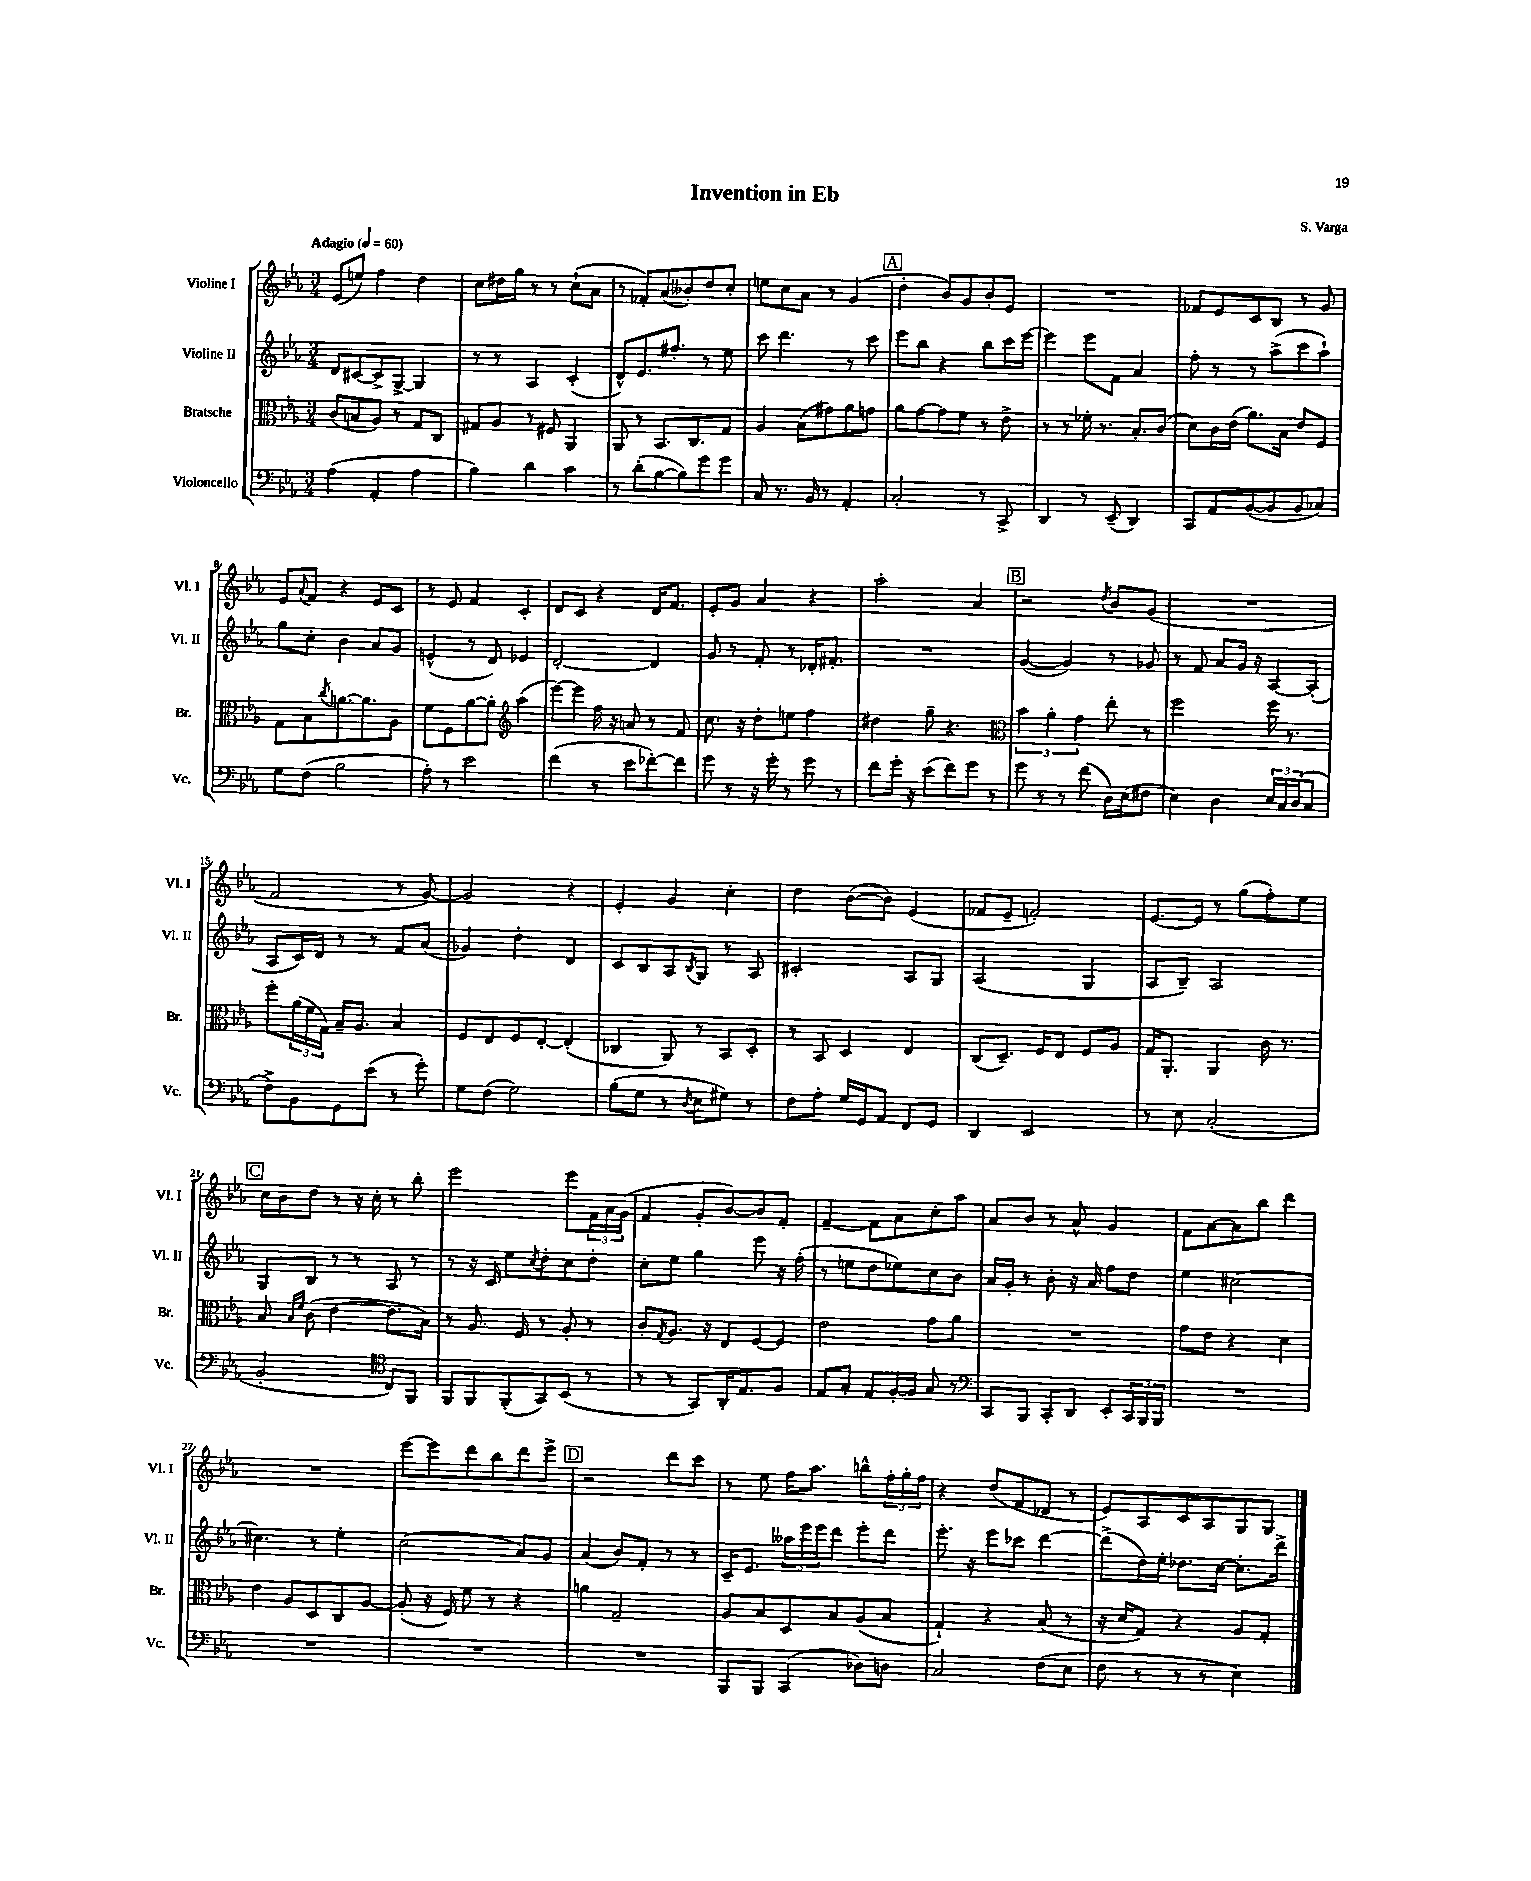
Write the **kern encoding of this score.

**kern	**kern	**kern	**kern
*part4	*part3	*part2	*part1
*staff4	*staff3	*staff2	*staff1
*I"Violoncello	*I"Bratsche	*I"Violine II	*I"Violine I
*I'Vc.	*I'Br.	*I'Vl. II	*I'Vl. I
*clefF4	*clefC3	*clefG2	*clefG2
*k[b-e-a-]	*k[b-e-a-]	*k[b-e-a-]	*k[b-e-a-]
*M3/4	*M3/4	*M3/4	*M3/4
*MM60	*MM60	*MM60	*MM60
=1	=1	=1	=1
!	!	!	!LO:TX:a:B:t=Adagio
(4A-\	(8c/L	8d/L	(8e-/L
.	8Bn/	[8c#X/	8een/J)
4AA-'/	8A-/J)	8c#^/]	4ff\
.	8r	[8G^/J	.
4A-\	8G/L	4G/]	4dd\
.	8C/J	.	.
=2	=2	=2	=2
4B-\)	8G#X/L	8r	8cc\L
.	8A-/J	8r	16dd#X\L
.	.	.	16gg\JJ
4d\	8r	4A-/	8r
.	8F#X/	.	8r
4c\	4AA-/	(4c'/	(8cc`\L
.	.	.	8a-\J
=3	=3	=3	=3
8r	8AA-/	8d^^/L)	8r
(8d'\L	8r	8.e-/	8f-X'/L)
[8B-\	8.BB-/L	.	(8a-/
.	.	8.ff#X'/J	.
8B-\])	.	.	8b--X'/)
.	8.C/	.	.
8g\	.	8r	8dd/
8g\J	8G/J	8ee-\	8cc'/J
=4	=4	=4	=4
8C/	4A-/	8ccc\	8een\L
8.r	.	4.ddd\	8cc\
.	(8B-\L	.	8a-\J
16BB-/	.	.	.
8r	8g#X\)	.	8r
4AA-'/	8a-\	8r	(4g/
.	8gn\J	8ccc\	.
!!LO:REH:place=s1:t=A
=5	=5	=5	=5
2C'/	8a-\L	8eee-\L	4dd'\
.	[8g\	8bb-\J	.
.	8g\]	4r	8b-/L)
.	8f\J	.	8g/
8r	8r	8bb-\L	8b-'/
8CC^/	8e-^\	16ccc\L	8e-/J
.	.	[16eee-\JJ	.
=6	=6	=6	=6
4DD/	8r	4eee-\]	2.r
.	8r	.	.
8r	16f-X'\	8eee-\L	.
.	8.r	.	.
(8EE-~/	.	8f\J	.
4DD/)	8.B-'/L	4a-/	.
.	(16c/Jk	.	.
=7	=7	=7	=7
8CC/L	8d\L)	8ff'\	8f-X/L
8AA-/	16c\L	8r	8e-/
.	(16e-\JJ	.	.
([8BB-/	8.a-\L)	8r	8c/
8BB-/]	.	(8aa-^\L	8B-/J
.	16B-\Jk	.	.
8BB-/	8e-/L	8ccc\	8r
8C-X/J)	8F/J	8aa-`\J)	8g/
!!LO:LB:g=z
=8	=8	=8	=8
8G\L	8G\L	8gg\L	8e-/L
.	.	.	8qqa-/
(8F\J	8B-\	8cc'\J	8f/J
.	8qcc/	.	.
2B-\	[8.an\	4b-\	4r
.	8.a\]	.	.
.	.	8a-/L	8e-/L
.	8A-\J	8g/J	8c/J
=9	=9	=9	=9
8A-'\)	8f\L	(4en^^/	8r
8r	8F\	.	8e-/
2e-\	[8a-\	8r	4f/
.	8a-'\J]	8d/)	.
*	*clefG2	*	*
.	(4aa-\	4e-X/	4c'/
=10	=10	=10	=10
(4f\	[8eee-\L)	[2d'/	8d/L
.	8eee-\J]	.	8c/J
8r	16ff\	.	4r
.	16r	.	.
8e-\L	8an/	.	.
[8f-X'\)	8r	4d/]	16d/KL
.	.	.	8.f/J
8f-\J]	8f/	.	.
=11	=11	=11	=11
8g\	8.cc\	8g/	8e-'/L
8r	.	8r	8g/J
.	16r	.	.
16r	8dd'\L	8f'/	4a-/
16g'\	.	.	.
8r	8een\J	8r	.
8g\	4ff\	16d-X'/KL	4r
.	.	8.f#X'/J	.
8r	.	.	.
=12	=12	=12	=12
8f\L	4dd#X\	2.r	2aa-'\
16g'\Jk	.	.	.
16r	.	.	.
(8e-\L	8gg~\	.	.
8f\)	4.r	.	.
8g\J	.	.	4a-/
8r	.	.	.
!!LO:REH:place=s1:t=B
=13	=13	=13	=13
*	*clefC3	*	*
8g\	6b-\	([4g/	2r
8r	.	.	.
.	6a-'\	.	.
8r	.	4g/])	.
.	6g\	.	.
(8f\	.	.	.
.	.	.	8qdd/
16D\LL)	8ee-'\	8r	8b-/L
(16E-\J	.	.	.
8F#X\J	8r	8g-X/	(8g/J
=14	=14	=14	=14
4E-\)	2ff\	8r	2.r
.	.	8f/	.
4D\	.	8a-/L	.
.	.	16g/Jk	.
.	.	16r	.
24E-/LL	16ff\	[8A-/L	.
24C/	.	.	.
.	8.r	.	.
(24D/J	.	.	.
8C/J	.	(8A-'/J]	.
!!LO:LB:g=z
=15	=15	=15	=15
8F^\L)	8ff'\L	8A-/L	2f/
8BB-\	(24a-\L	16c/L)	.
.	24f\	.	.
.	.	16d/JJ	.
.	24G\JJ)	.	.
8GG\	16B-~/KL	8r	.
.	8.A-/J	.	.
(8e-\J	.	8r	.
8r	4B-/	8f/L	8r
8g'\)	.	(8a-/J	[8g/)
=16	=16	=16	=16
8G\L	8F/L	4g-X/)	2g/]
(8F\J	8E-/	.	.
2G\)	8F/	4dd'\	.
.	[8E-'/J	.	.
.	(4E-'/]	4d/	4r
=17	=17	=17	=17
(8B-\L	4C-X/	8c/L	4e-'/
8G\J	.	8B-/	.
8r	8AA-/)	8A-/	4g/
8qD/	.	8qB-/	.
8E-\L	8r	8G/J	.
8G#X\J)	8BB-/L	8r	4cc'\
8r	8D'/J	8A-/	.
=18	=18	=18	=18
8F\L	8r	2c#X'/	4dd\
8A-'\J	8BB-/	.	.
16G/LL	4D/	.	([8b-\L
16GG/J	.	.	.
8AA-/J	.	.	8b-\J])
8FF/L	4E-/	8A-/L	(4e-/
8GG/J	.	8G/J	.
=19	=19	=19	=19
4DD/	(8C/L	(2A-/	8f-X/L
.	8.D~/J)	.	8e-~/J
2EE-/	.	.	2fn'/)
.	16F/KL	.	.
.	8E-/J	.	.
.	8F/L	4G/	.
.	8A-/J	.	.
=20	=20	=20	=20
8r	16G/KL	8A-/L	[8.e-/L
.	8.AA-'/J	.	.
8E-\	.	8B-~/J)	.
.	.	.	16e-/Jk]
(2C'/	4AA-/	2A-/	8r
.	.	.	(8gg\L
.	16c\	.	8ff'\)
.	8.r	.	.
.	.	.	8ee-\J
!!LO:LB:g=z
!!LO:REH:place=s1:t=C
=21	=21	=21	=21
2BB-'/	8B-/	8G/L	16cc\LL
.	.	.	16b-\J
.	16qqB-/LL	.	.
.	16qqf/JJ	.	.
.	(8c\	8B-/J	8dd\J
.	[4e-\	8r	8r
.	.	8r	16r
.	.	.	16cc'\
*clefC4	*	*	*
8C/L)	8.e-\L]	8A-/	8r
8FF/J	.	8r	8bb-'\
.	16B-\Jk)	.	.
=22	=22	=22	=22
8FF/L	8r	8r	2eee-\
8FF/	8.A-/	16r	.
.	.	16c/	.
(8FF'/	.	8ee-\L	.
.	16F/	.	.
.	.	8qcc/	.
8GG/)	8r	8dd'\	.
(8BB-/J	8A-'/	8cc\	8eee-\L
8r	8r	8dd'\J	24f\L
.	.	.	24a-\
.	.	.	(24g\JJ
=23	=23	=23	=23
8r	8c'/L	8cc'\L	4f/
.	8qG/	.	.
8r	8.A-/J	8ee-\J	.
8GG/L)	.	4gg\	8g'/L
.	16r	.	.
16AA-'/K	8E-/L	.	[8b-/)
8.E-/	.	.	.
.	[8F/	8eee-\	8b-/]
8F/J	8F/J]	16r	8f'/J
.	.	(16ff'\	.
=24	=24	=24	=24
8E-/L	2e-\	8r	[4f~/
8G'/J	.	8een\L	.
8E-/L	.	8dd\	8f\L]
[16F'/L	.	8ee-X\)	8a-\
16F/JJ]	.	.	.
8G/	8g\L	8cc\	8cc'\
8r	8a-\J	8b-\J	8aa-\J
=25	=25	=25	=25
*clefF4	*	*	*
8CC/L	2.r	16a-/LL	8a-/L
.	.	16g'/JJ	.
8BBB-/J	.	8r	8b-/J
8CC'/L	.	8b-'\	8r
8DD/J	.	16r	8a-^^/
.	.	16a-/	.
8EE-'/L	.	8ff\L	4g/
24CC/L	.	8dd\J	.
24BBB-/	.	.	.
24BBB-/JJ	.	.	.
=26	=26	=26	=26
2.r	8g\L	4ee-\	8f\L
.	8e-\J	.	[8a-\
.	4r	[2cc#X\	8a-\]
.	.	.	8bb-\J
.	4d\	.	4ddd\
!!LO:LB:g=z
=27	=27	=27	=27
2.r	4e-\	4.cc#X\]	2.r
.	8A-/L	.	.
.	8D/	8r	.
.	8C/	4ee-'\	.
.	[8A-/J	.	.
=28	=28	=28	=28
2.r	(8A-'/]	(2cc\	[8eee-\L
.	16r	.	8eee-\]
.	16F/)	.	.
.	8f\	.	8ddd\
.	8r	.	8bb-\
.	4r	8a-/L)	8ddd\
.	.	8g/J	8eee-^\J
!!LO:REH:place=s1:t=D
=29	=29	=29	=29
2.r	4an\	(4a-/	2r
.	2G~/	8b-/L)	.
.	.	8f'/J	.
.	.	8r	8ddd\L
.	.	8r	8ccc\J
=30	=30	=30	=30
8BBB-/L	8A-/L	16c~/KL	8r
.	.	8.e-/J	.
8BBB-/J	8B-/	.	8ee-\
(4CC/	8D/	24aa--X\LL	16ff\KL
.	.	24eee-\	.
.	.	.	8.aa-\J
.	.	24eee-\J	.
.	8B-/	8ddd\J	.
8D-X\L)	(8A-/	8eee-'\L	8bbn^^\L
8Dn\J	8B-/J	8ddd\J	24ff'\L
.	.	.	24gg'\
.	.	.	24ff\JJ
=31	=31	=31	=31
2C/	4G`/)	8.eee-'\	4r
.	.	16r	.
.	4r	8eee-\L	(8dd/L
.	.	8ccc-X\J	8f/
(8F\L	(8B-/	[4ddd\	8d-X/J
8E-\J	8r	.	8r
=32	=32	=32	=32
8F\	16r	(8ddd^\L]	8e-/L)
.	16d/KL	.	.
8r	8G/J)	16dd\L)	8A-/
.	.	16ee-'\JJ	.
8r	4r	8.dd-X\L	8c/
8r	.	.	8A-/
.	.	[16cc\Jk	.
4E-\)	8A-/L	8.cc'\L]	8G/
.	8G'/J	.	8G/J
.	.	16ddd^\Jk	.
==	==	==	==
*-	*-	*-	*-
